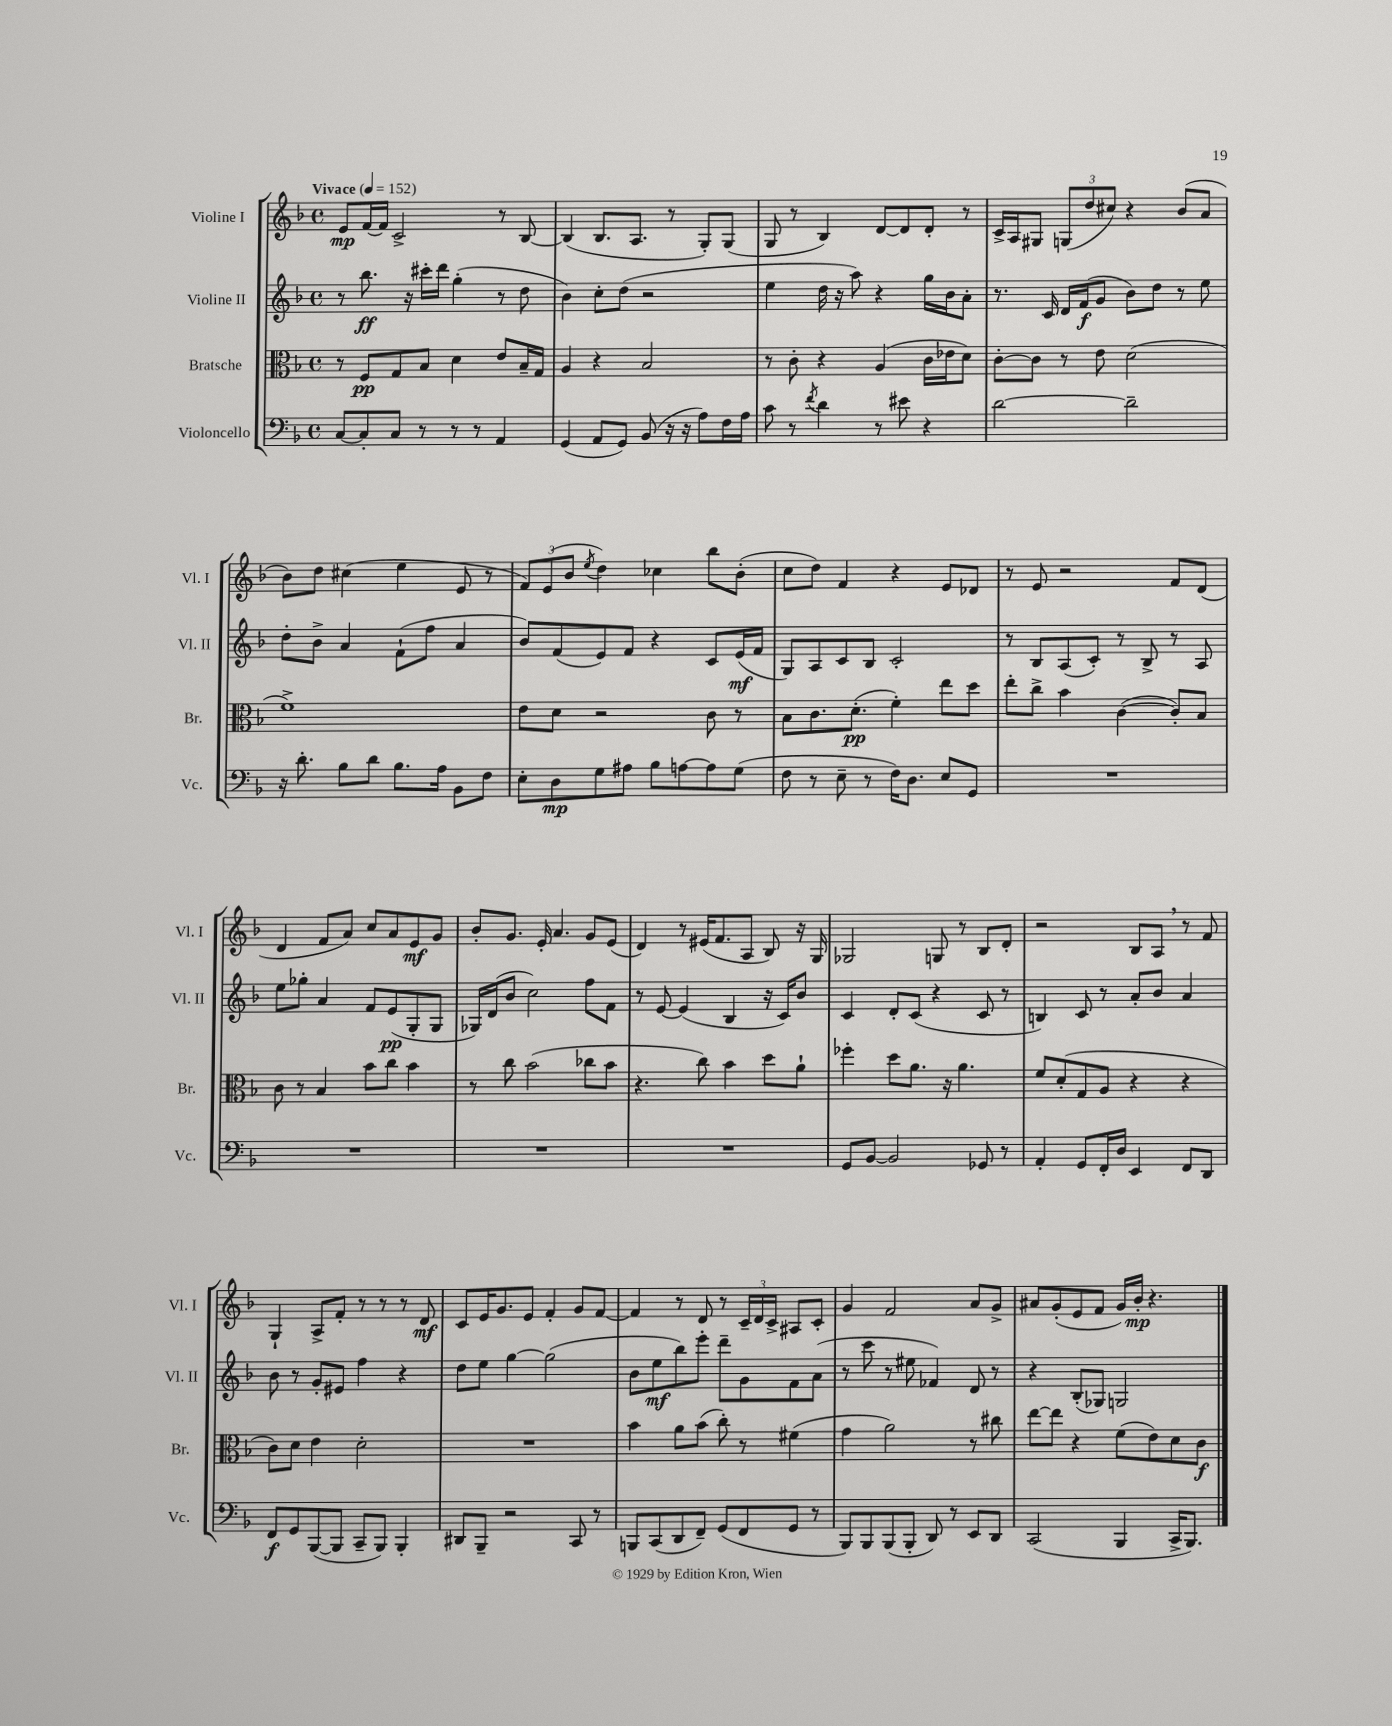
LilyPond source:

<<
\new StaffGroup <<
\new Staff = "s0" \with { instrumentName = "Violine I" shortInstrumentName = "Vl. I" } {
    \clef treble \key f \major \defaultTimeSignature \time 4/4 \tempo "Vivace" 4 = 152
    e'8\mp f'16~ f'16 c'2-> r8 bes8~ |
    bes4( bes8. a8. r8 g8-.) g8( |
    g8 r8 bes4) d'8~ d'8 d'8-. r8 |
    c'16-> a16 gis8 \tuplet 3/2 { g8( d''8 cis''8) } r4 bes'8( a'8 |
    bes'8) d''8 cis''4( e''4 e'8 r8 |
    \tuplet 3/2 { f'8) e'8( bes'8 } \acciaccatura { e''8 } d''4) ces''4 bes''8 bes'8-.( |
    c''8 d''8) f'4 r4 e'8 des'8 |
    r8 e'8 r2 f'8 d'8( |
    d'4 f'8 a'8) c''8 a'8 e'8\mf g'8 |
    bes'8-. g'8. e'16-. a'4. g'8 e'8( |
    d'4) r8 eis'16( f'8. a8 bes8) r16 g16 |
    ges2 g8 r8 bes8 d'8-. |
    r2 bes8 a8 \breathe r8 f'8 |
    g4-! a8-> f'8-. r8 r8 r8 d'8\mf |
    c'8 e'16 g'8. e'8 f'4-. g'8 f'8~ |
    f'4 r8 d'8 r8 \tuplet 3/2 { c'16-- d'16 c'16-> } ais8 c'8-. |
    g'4 f'2 a'8 g'8-> |
    ais'8 g'8-.( e'8 f'8 g'16) bes'16-.\mp r4. \bar "|." |
}
\new Staff = "s1" \with { instrumentName = "Violine II" shortInstrumentName = "Vl. II" } {
    \clef treble \key f \major \defaultTimeSignature \time 4/4
    r8 bes''8.\ff r16 cis'''16-. d'''16 g''4-.( r8 d''8 |
    bes'4) c''8-. d''8( r2 |
    e''4 d''16 r16 a''8) r4 g''16 bes'16 a'8-. |
    r8. c'16 d'16 f'16\f( g'8 bes'8) d''8 r8 e''8 |
    d''8-. bes'8-> a'4 f'8-!( f''8 a'4 |
    bes'8) f'8( e'8) f'8 r4 c'8 e'16\mf( f'16 |
    g8) a8 c'8 bes8 c'2-. |
    r8 bes8 a8( c'8-.) r8 bes8-> r8 a8 |
    e''8 ges''8-. a'4 f'8 e'8\pp( g8-. g8 |
    ges16) d'16( bes'8 c''2) f''8 f'8 |
    r8 e'8~ e'4( bes4 r16 c'16) bes'8 |
    c'4 d'8-. c'8( r4 c'8 r8 |
    b4) c'8 r8 a'8-. bes'8 a'4 |
    bes'8 r8 g'8-. eis'8 f''4 r4 |
    d''8 e''8 g''4~ g''2( |
    bes'8 e''8\mf bes''8) e'''8-. d'''8-- g'8 f'8 a'8( |
    r8 c'''8 r8 eis''8 fes'4) d'8 r8 |
    r4 bes8-.( ges8) g2 \bar "|." |
}
\new Staff = "s2" \with { instrumentName = "Bratsche" shortInstrumentName = "Br." } {
    \clef alto \key f \major \defaultTimeSignature \time 4/4
    r8 f8\pp g8 bes8 d'4 e'8 bes16-- g16 |
    a4 r4 bes2 |
    r8 c'8-. r4 a4( c'16 ees'16 d'8) |
    c'8~-. c'8 r8 e'8 d'2( |
    f'1->) |
    e'8 d'8 r2 c'8 r8 |
    bes8 c'8. d'8.-.\pp( f'4-.) e''8 d''8 |
    e''8-. c''8-> bes'4 c'4~( c'8-.) bes8 |
    c'8 r8 bes4 bes'8 c''8 bes'4 |
    r8 c''8 bes'2( ces''8 bes'8 |
    r4. c''8) bes'4 d''8 a'8-! |
    fes''4-. d''8 a'8. r16 a'4. |
    f'8 d'8-.( g8 a8 r4 r4 |
    c'8) d'8 e'4 d'2-. |
    R1 |
    bes'4 a'8 bes'8( c''8-.) r8 fis'4( |
    g'4 a'2) r8 cis''8 |
    e''8~ e''8 r4 f'8( e'8) d'8 c'8\f \bar "|." |
}
\new Staff = "s3" \with { instrumentName = "Violoncello" shortInstrumentName = "Vc." } {
    \clef bass \key f \major \defaultTimeSignature \time 4/4
    c8~ c8-. c8 r8 r8 r8 a,4 |
    g,4( a,8 g,8) bes,8( r16 r16 a8) f16 a16 |
    c'8 r8 \acciaccatura { f'8 } d'4 r8 eis'8 r4 |
    d'2~ d'2-- |
    r16 d'8.-. bes8 d'8 bes8. a16 bes,8 f8 |
    e8-. d8\mp g8 ais8 bes8 a8~ a8 g8( |
    f8 r8 e8-- r8 f16) d8. e8 g,8 |
    R1 |
    R1 |
    R1 |
    R1 |
    g,8 bes,8~ bes,2 ges,8 r8 |
    a,4-. g,8 f,16-. d16 e,4 f,8 d,8 |
    f,8\f g,8 bes,,8~( bes,,8 c,8-- bes,,8) bes,,4-. |
    dis,8 bes,,8-- r2 c,8 r8 |
    b,,8 c,8( d,8 f,8--) g,8( f,8 g,8 r8 |
    bes,,8) bes,,8 bes,,8( bes,,8-. d,8) r8 e,8 d,8 |
    c,2( bes,,4 c,16-> bes,,8.) \bar "|." |
}
>>
>>
\layout { \context { \Score \remove "Bar_number_engraver" } }
